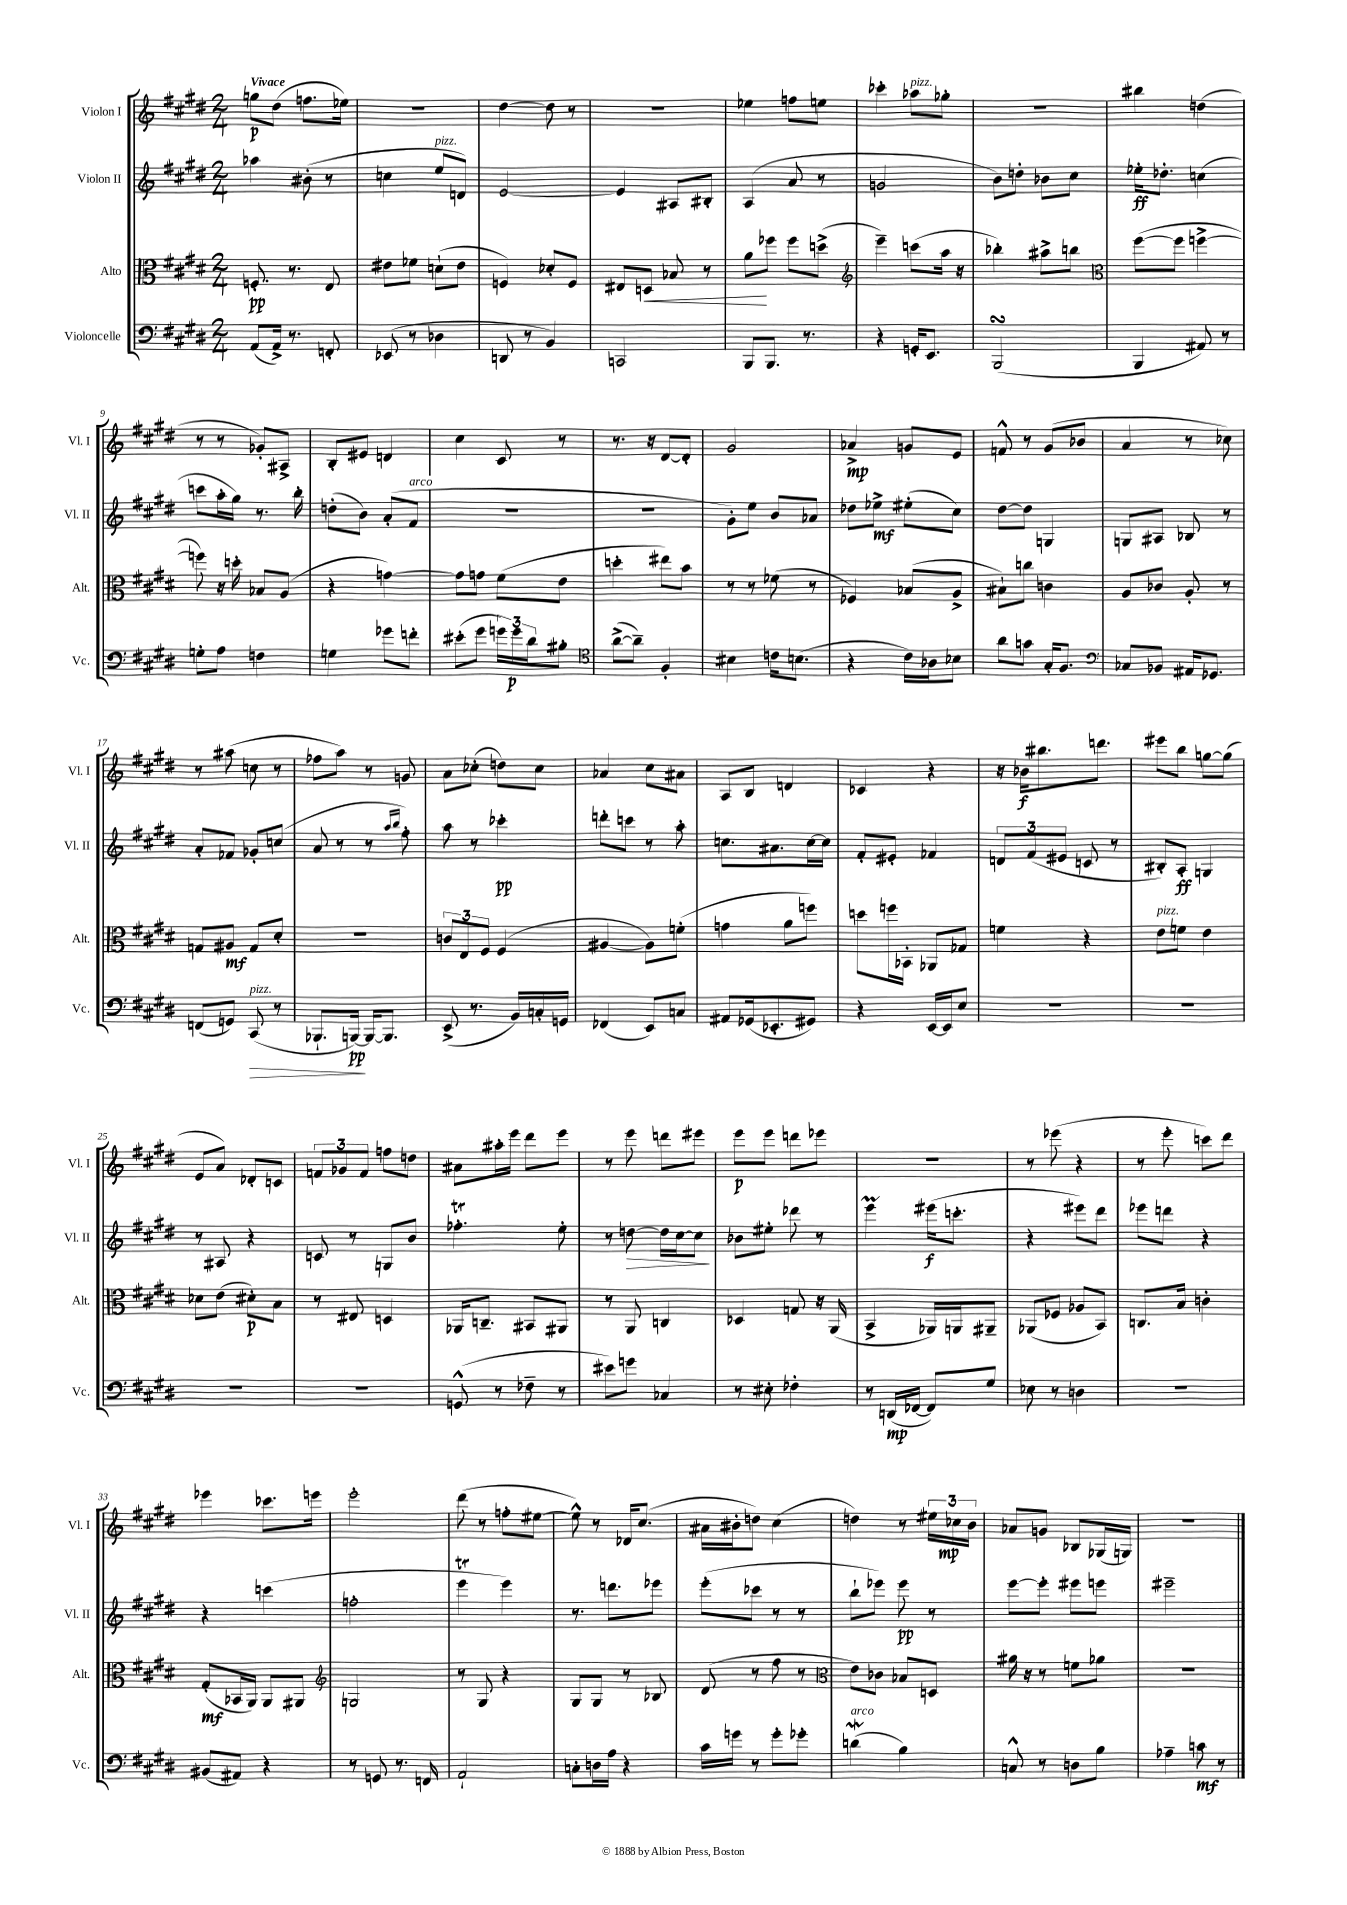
<<
\new StaffGroup <<
\new Staff = "s0" \with { instrumentName = "Violon I" shortInstrumentName = "Vl. I" } {
    \clef treble \key e \major \numericTimeSignature \time 2/4 \tempo "Vivace"
    g''8\p dis''8( f''8. ees''16) |
    R2 |
    dis''4~ dis''8 r8 |
    R2 |
    ees''4 f''8 e''8 |
    ces'''4-. aes''8^\markup { \italic "pizz." } ges''8-. |
    R2 |
    bis''4 d''4( |
    r8 r8 ges'8-.) ais8-> |
    b8-. eis'8 d'4 |
    cis''4 cis'8 r8 |
    r8. r16 dis'8~ dis'8-. |
    gis'2 |
    aes'4->\mp g'8 e'8 |
    f'8-^ r8 gis'8( bes'8 |
    a'4 r8 ces''8) |
    r8 ais''8( c''8 r8 |
    fes''8 a''8) r8 g'8 |
    a'8 ces''8-.( d''8) ces''8 |
    aes'4 cis''8 ais'8 |
    a8 b8 d'4 |
    ces'4 r4 |
    r16 bes'16\f bis''8. d'''8. |
    eis'''8 b''8 g''8~ g''8( |
    e'8 a'8) des'8-. c'8 |
    \tuplet 3/2 { f'8 ges'8 f'8 } f''8 d''8 |
    ais'8 ais''16-. e'''16 dis'''8 e'''8 |
    r8 e'''8 d'''8 eis'''8 |
    e'''8\p e'''8 d'''8 ees'''8 |
    R2 |
    r8 ees'''8( r4 |
    r8 e'''8-. c'''8) dis'''8 |
    ees'''4 ces'''8. e'''16 |
    e'''2-. |
    dis'''8( r8 f''8-. eis''8~ |
    eis''8-^) r8 des'16 cis''8.( |
    ais'16 bis'16-. d''8) cis''4( |
    d''4) r8 \tuplet 3/2 { eis''16 ces''16\mp b'16 } |
    aes'8 g'8 bes8 ges16( g16) |
    R2 \bar "|." |
}
\new Staff = "s1" \with { instrumentName = "Violon II" shortInstrumentName = "Vl. II" } {
    \clef treble \key e \major \numericTimeSignature \time 2/4
    aes''4 bis'8-.( r8 |
    c''4 e''8^\markup { \italic "pizz." } d'8) |
    e'2~ |
    e'4 ais8 bis8-. |
    a4( a'8 r8 |
    g'2 |
    b'8) d''8-. bes'8 cis''8 |
    ees''16-.\ff des''8.-. c''4( |
    c'''8 a''16-. gis''16) r8. b''16-. |
    d''8-.( b'8) a'8-.( fis'8^\markup { \italic "arco" } |
    R2 |
    R2 |
    gis'8-.) e''8 b'8 aes'8 |
    des''8 ees''8->\mf eis''8-.( cis''8) |
    dis''8~ dis''8 g4 |
    g8 ais8 bes8 r8 |
    a'8-. fes'8 ges'8-. c''8( |
    a'8 r8 r8 \grace { a''16 b''16 } fis''8-.) |
    a''8 r8 ces'''4-.\pp |
    d'''8-. c'''8 r8 a''8-. |
    c''8. ais'8. c''16~ c''16 |
    fis'8-. eis'8-. fes'4 |
    \tuplet 3/2 { d'8 fis'8( eis'8 } c'8 r8 |
    bis8-.) a8-.\ff g4 |
    r8 ais8 r4 |
    c'8 r8 g8 b'8 |
    fes''4.-.\trill e''8-. |
    r8 d''8~\> d''16 cis''16~ cis''8\! |
    bes'8 eis''8-. des'''8 r8 |
    e'''4\prall eis'''16\f( c'''8.-. |
    r4 eis'''8) dis'''8 |
    ees'''8 d'''8 r4 |
    r4 c'''4( |
    f''2-. |
    e'''4\trill e'''4) |
    r8. d'''8. ees'''8 |
    e'''8-.( ces'''8 r8 r8 |
    b''8-! ees'''8) ees'''8\pp r8 |
    e'''8~ e'''8-. eis'''8 e'''8 |
    eis'''2-- \bar "|." |
}
\new Staff = "s2" \with { instrumentName = "Alto" shortInstrumentName = "Alt." } {
    \clef alto \key e \major \numericTimeSignature \time 2/4
    f8.-.\pp r8. e8 |
    eis'8 fes'8 d'8-!( eis'8 |
    f4) des'8-. f8 |
    eis8 d8\< bes8 r8 |
    a'8\! fes''8 fes''8 d''8->( |
    \clef treble e'''4--) c'''8( a''16 r16 |
    bes''4-.) ais''8-> b''8 |
    \clef alto fis''8~( fis''8 f''4~-> |
    f''8) r16 d''16-. bes8 a8( |
    r4 g'4~) |
    g'8 g'8 fis'8( e'8 |
    d''4-. eis''8) b'8 |
    r8 r8 fes'8( r8 |
    fes4) bes8( a8-> |
    bis8-!) c''8 c'4 |
    a8 ces'8 a8-. r8 |
    g8 ais8\mf g8 dis'8-. |
    R2 |
    \tuplet 3/2 { c'8 e8 fis8 } fis4( |
    ais4~ ais8) f'8-.( |
    g'4 a'8 f''8) |
    d''8 f''16 bes,16-. aes,8 ges8 |
    f'4 r4 |
    e'8^\markup { \italic "pizz." } f'8 e'4 |
    des'8 e'8( dis'8-.\p) b8 |
    r8 eis8 d4 |
    aes,16 c8.-- bis,8 ais,8 |
    r8 a,8 c4 |
    des4 g8 r16 a,16( |
    b,4-> aes,16) a,16 ais,8-- |
    aes,8( fes8 aes8 b,8) |
    c8. b16 c'4-. |
    gis8-.\mf( bes,16 a,16) a,8 ais,8 |
    \clef treble g2 |
    r8 gis8 r4 |
    gis8 gis8 r8 bes8 |
    dis'8( r8 fis''8 r8 |
    \clef alto e'8) ces'8 bes8 d8 |
    ais'16 r16 r8 f'8 aes'8 |
    R2 \bar "|." |
}
\new Staff = "s3" \with { instrumentName = "Violoncelle" shortInstrumentName = "Vc." } {
    \clef bass \key e \major \numericTimeSignature \time 2/4
    a,8( a,16->) r8. f,8-. |
    ees,8( r8 des4 |
    d,8 r8 b,4) |
    c,2 |
    b,,8 b,,8. r8. |
    r4 g,16-. e,8. |
    b,,2\turn( |
    b,,4 ais,8) r8 |
    g8-. a8 f4 |
    g4 ges'8 f'8-. |
    eis'8-.( gis'8 \tuplet 3/2 { g'16) g'16\p dis'16 } bis8-. |
    \clef tenor a'8~->( a'8--) fis4-. |
    bis4 c'16 b8.( |
    r4 cis'16) aes16 bes8 |
    a'8 g'8 gis16-. fis8. |
    \clef bass ces8 bes,8 ais,16 ges,8. |
    f,8( g,8) cis,8\>^\markup { \italic "pizz." }( r8 |
    bes,,8.-! b,,16~\pp\!) b,,16~ b,,8. |
    e,8->( r8. b,16) c16-. g,16 |
    fes,4( e,8) c8 |
    ais,8 ges,16( ees,8.-. gis,8) |
    r4 e,16~ e,16 e8 |
    R2 |
    R2 |
    R2 |
    r2 |
    g,8-^( r8 fes8-- r8 |
    eis'8) g'8 ces4 |
    r8 eis8-. fes4-. |
    r8 d,16\mp( fes,16~ fes,8) gis8 |
    ees8 r8 d4 |
    R2 |
    bis,8( ais,8) r4 |
    r8 g,8 r8. f,16 |
    a,2-! |
    c8-. d16 a16 r4 |
    cis'16 g'16 r8 g'8-. ges'8-. |
    d'4\mordent^\markup { \italic "arco" }( b4) |
    c8-^ r8 d8 b8 |
    aes4-- c'8\mf r8 \bar "|." |
}
>>
>>
